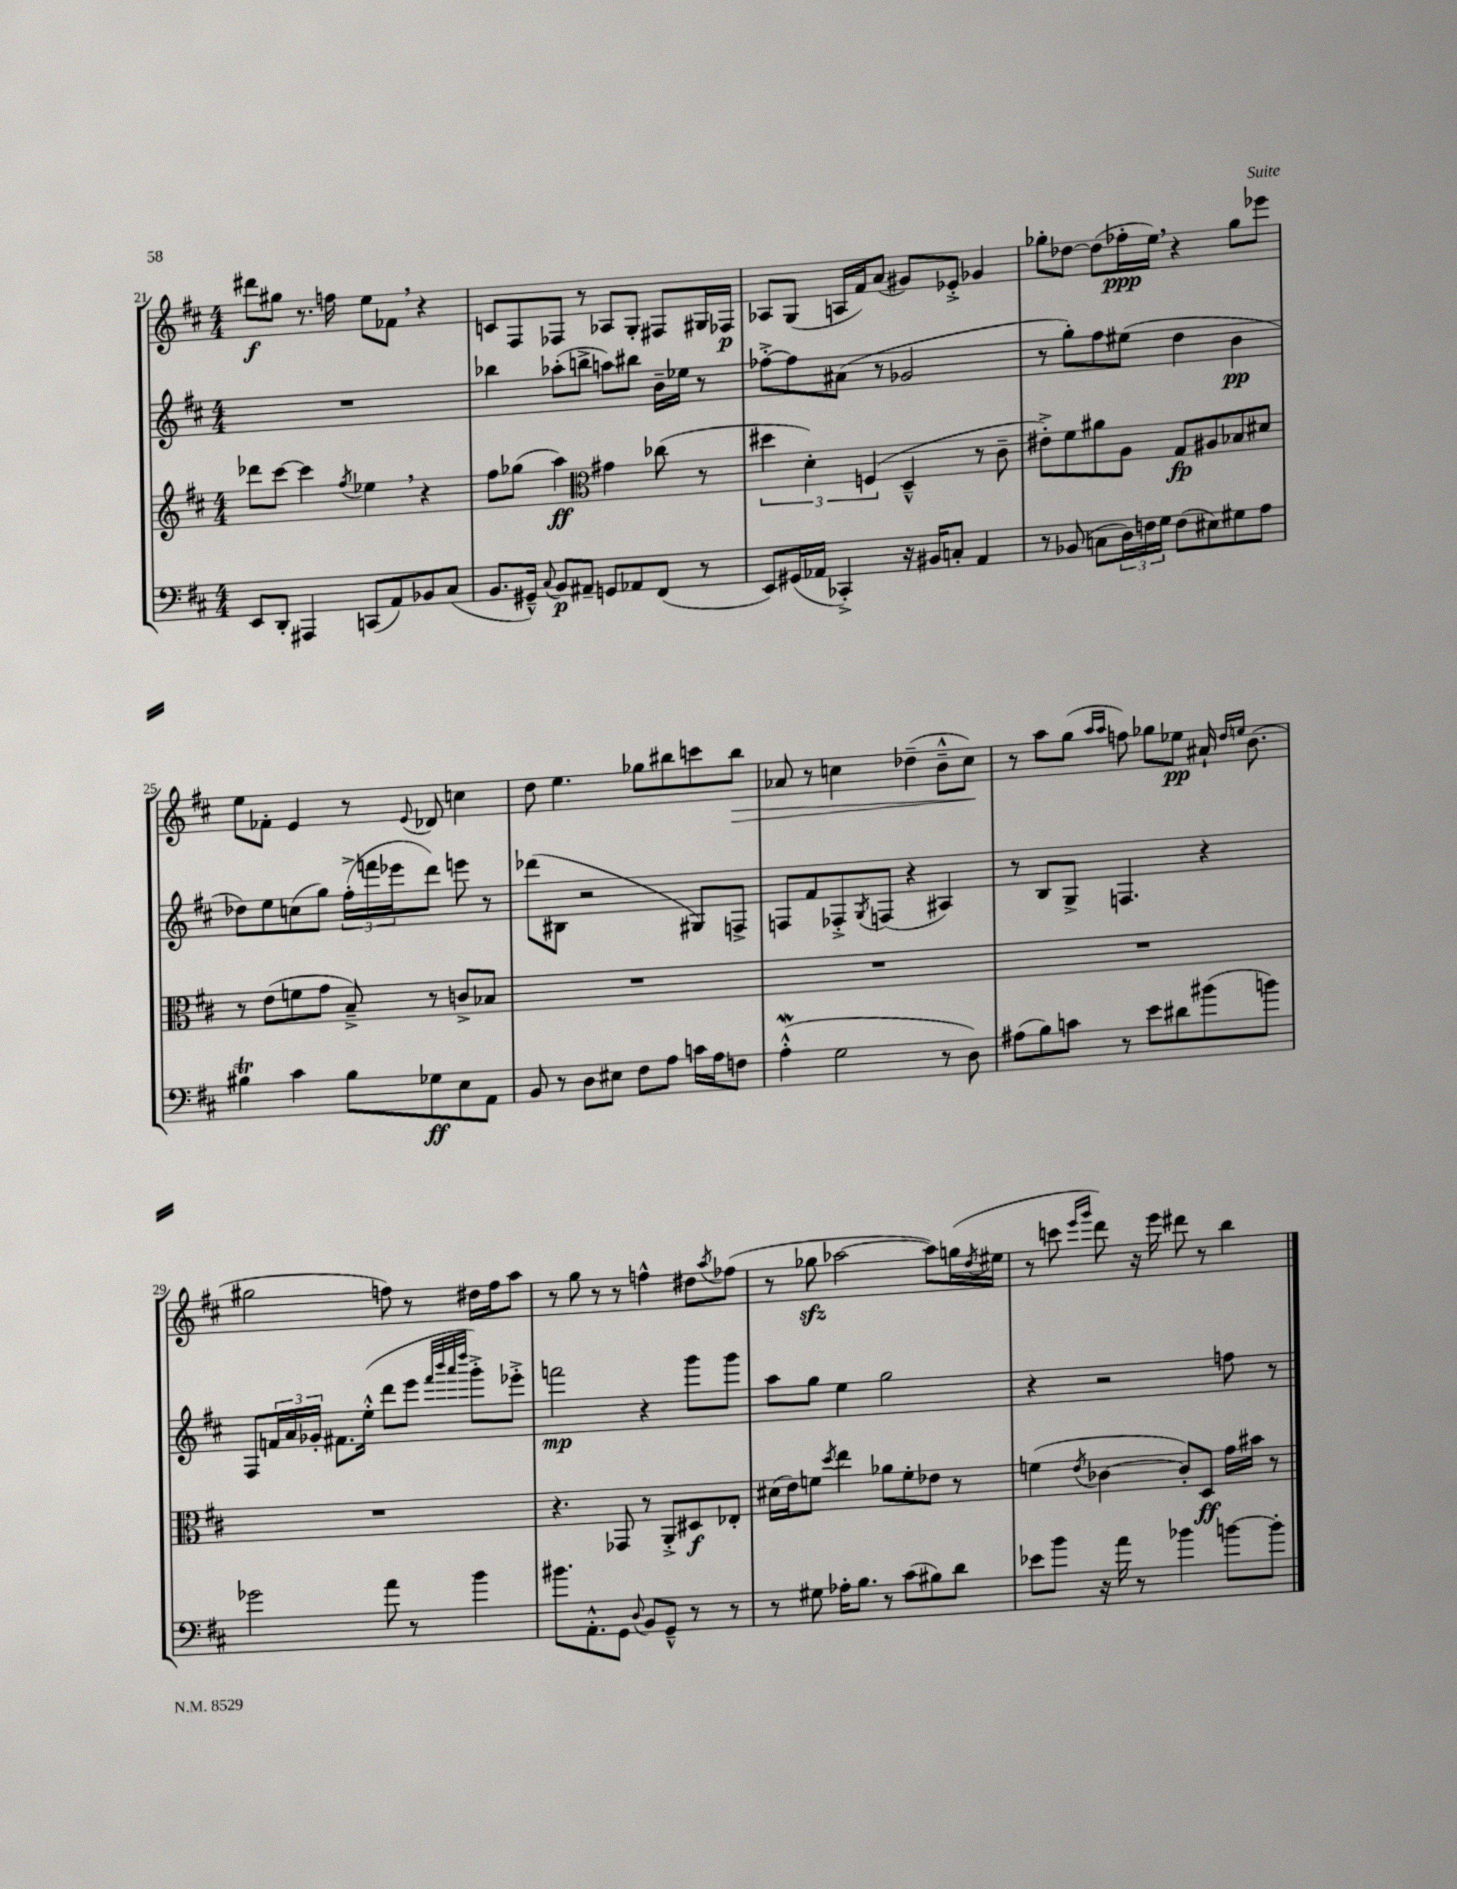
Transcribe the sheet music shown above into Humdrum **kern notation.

**kern	**dynam	**kern	**dynam	**kern	**dynam	**kern	**dynam
*part4	*part4	*part3	*part3	*part2	*part2	*part1	*part1
*staff4	*staff4	*staff3	*staff3	*staff2	*staff2	*staff1	*staff1
*clefF4	*	*clefG2	*	*clefG2	*	*clefG2	*
*k[f#c#]	*	*k[f#c#]	*	*k[f#c#]	*	*k[f#c#]	*
*M4/4	*	*M4/4	*	*M4/4	*	*M4/4	*
=21	=21	=21	=21	=21	=21	=21	=21
8EE/L	.	8ddd-X\L	.	1r	.	8ddd#X\L	f
8DD'/J	.	[8ccc#\J	.	.	.	8gg#X\J	.
4AAA#X/	.	4ccc#\]	.	.	.	8.r	.
.	.	.	.	.	.	16ffn\	.
.	.	8qff#/	.	.	.	.	.
(8CCn/L	.	4ee-X,\	.	.	.	8ee\L	.
8AA/)	.	.	.	.	.	8f-X,\J	.
8BB-X/	.	4r	.	.	.	4r	.
(8C#/J	.	.	.	.	.	.	.
=22	=22	=22	=22	=22	=22	=22	=22
8.BB/L	.	8ff#\L	.	4bb-X\	.	8cn/L	.
.	.	(8gg-X\J	.	.	.	8F#/	.
16GG#X~^^/Jk)	.	.	.	.	.	.	.
8qqC#/	.	.	.	.	.	.	.
8BB/L	p	4aa\)	ff	(8aa-X'\L	.	8F-X/J	.
8AA#X~/J	.	.	.	8bbn^\J	.	8r	.
*	*	*clefC3	*	*	*	*	*
8GGn/L	.	4g#X\	.	8aan\L)	.	8A-X/L	.
8AA-X/	.	.	.	8bb#X\J	.	8G'/J	.
(8FF#/J	.	(8cc-X\	.	16b~\LL	.	8F#X/L	.
.	.	.	.	16ee-X\JJ	.	.	.
8r	.	8r	.	8r	.	16G#X/L	.
.	.	.	.	.	.	16F-X/JJ	p
=23	=23	=23	=23	=23	=23	=23	=23
8EE/L)	.	6dd#X\	.	[8ff-X'^\L	.	8A-X/L	.
(16GG#X/L	.	.	.	8ff-\]	.	(8G/J	.
.	.	6d'\)	.	.	.	.	.
16AA-X/JJ	.	.	.	.	.	.	.
4CC-X'^/)	.	.	.	(8a#X\J	.	16An/LL	.
.	.	.	.	.	.	16f#/J)	.
.	.	(6Fn/	.	.	.	.	.
.	.	.	.	8r	.	(8a/J	.
16r	.	4D~^^/	.	2g-X/	.	8g#X/L)	.
16BB#X/KL	.	.	.	.	.	.	.
8Cn'/J	.	.	.	.	.	8e-X'^/J	.
4AA-/	.	8r	.	.	.	4g-X/	.
.	.	8c#~\	.	.	.	.	.
=24	=24	=24	=24	=24	=24	=24	=24
8r	.	8e#X'^\L)	.	8r	.	8gg-X'\L	.
(8BB-X/	.	8f#\	.	8gg'\L)	.	[8dd-X\J	.
8Cn\L	.	8a#X\	.	8ff#\	.	(8dd-\L]	.
24D\L)	.	8A\J	.	(8ee#X\J	.	16ff-X'\L	ppp
24Fn\	.	.	.	.	.	.	.
.	.	.	.	.	.	16ee,\JJ)	.
24G\JJ	.	.	.	.	.	.	.
(8F\L	.	8G/L	fp	4dd\	.	4r	.
8E#X\)	.	8A#X/	.	.	.	.	.
8G#X\	.	8B-X/	.	4b\	pp	8gg-\L	.
8A\J	.	8d#X/J	.	.	.	8eee-X\J	.
!!LO:LB:g=z
=25	=25	=25	=25	=25	=25	=25	=25
4B#Xt\	.	8r	.	8dd-X\L)	.	8ee\L	.
.	.	(8e\L	.	8ee\	.	8f-X'\J	.
4c#\	.	8fn\	.	(8ccn\	.	4e/	.
.	.	8g\J	.	8gg\J)	.	.	.
8B#\L	.	8B~^/)	.	(24ff#'^\LL	.	8r	.
.	.	.	.	24fffn\	.	.	.
.	.	.	.	24eee-X\J	.	.	.
.	.	.	.	.	.	8qqe/	.
8G-X\	ff	8r	.	8ddd\J)	.	8d-X/	.
8E\	.	8cn^/L	.	8eeen\	.	4ccn\	.
8AA\J	.	8B-X/J	.	8r	.	.	.
=26	=26	=26	=26	=26	=26	=26	=26
8BB/	.	1r	.	(8ddd-X\L	.	8dd\	.
8r	.	.	.	8B#X\J	.	4.ee\	.
8D\L	.	.	.	2r	.	.	.
8E#X\J	.	.	.	.	.	.	.
8F#\L	.	.	.	.	.	8gg-X\L	.
8A\J	.	.	.	.	.	8bb#X\	.
16cn\LL	.	.	.	8G#X/L)	.	8cccn\	.
16A\J	.	.	.	.	.	.	.
!	!	!	!	!	!	!	!LO:HP:b
8Fn\J	.	.	.	8Fn^/J	.	8bb#\J	>
=27	=27	=27	=27	=27	=27	=27	=27
(4AW'^^\	.	1r	.	8Fn/L	.	8a-X/	.
.	.	.	.	8f#/	.	8r	.
2G\	.	.	.	8F-X'^/	.	4ccn\	.
.	.	.	.	8qG/	.	.	.
.	.	.	.	(8Fn/J	.	.	.
.	.	.	.	4r	.	(4dd-X~\	.
8r	.	.	.	4A#X/)	.	8b~^^\L	.
8D\)	.	.	.	.	.	8cc\J)	.
.	.	.	.	.	.	.	]
=28	=28	=28	=28	=28	=28	=28	=28
(8A#X\L	.	1r	.	8r	.	8r	.
8B\)	.	.	.	8B/L	.	8aa\L	.
8cn\J	.	.	.	8G^/J	.	(8gg\J	.
.	.	.	.	.	.	16qqaa/LL	.
.	.	.	.	.	.	16qqaa/JJ	.
8r	.	.	.	4.Fn/	.	8ffn\)	.
8e\L	.	.	.	.	.	8gg-X\L	.
8d#X\	.	.	.	.	.	8ee-X\J	pp
(8b#X\	.	.	.	4r	.	16a#X`/	.
.	.	.	.	.	.	16qqdd/LL	.
.	.	.	.	.	.	16qqeen/JJ	.
.	.	.	.	.	.	(8.b\	.
8bn\J)	.	.	.	.	.	.	.
!!LO:LB:g=z
=29	=29	=29	=29	=29	=29	=29	=29
2g-X\	.	1r	.	8F#/L	.	2gg#X\	.
.	.	.	.	24fn/L	.	.	.
.	.	.	.	24a/	.	.	.
.	.	.	.	24g-X'/JJ	.	.	.
.	.	.	.	8.f#X\L	.	.	.
.	.	.	.	(16ee'^^\Jk	.	.	.
8a\	.	.	.	8ddd\L	.	8ffn\)	.
8r	.	.	.	8eee\J	.	8r	.
.	.	.	.	32qqfff#/LLL	.	.	.
.	.	.	.	32qqbbb/	.	.	.
.	.	.	.	32qqaaa/	.	.	.
.	.	.	.	32qqdddd/JJJ	.	.	.
4b\	.	.	.	8ggg'^\L)	.	16dd#X\LL	.
.	.	.	.	.	.	16ff\J	.
.	.	.	.	8eee-X'^\J	.	8aa\J	.
=30	=30	=30	=30	=30	=30	=30	=30
8.b#X\L	.	4.r	.	2fffn\	mp	8r	.
.	.	.	.	.	.	8gg\	.
8.AA'^^\	.	.	.	.	.	.	.
.	.	.	.	.	.	8r	.
8GG\J	.	8GG-X/	.	.	.	8r	.
8qqD/	.	.	.	.	.	.	.
8BB/L	.	8r	.	4r	.	4ffn^^\	.
8GG~^^/J	.	8AA'^/L	.	.	.	.	.
8r	.	8D#X/	f	8ggg\L	.	8dd#X\L	.
.	.	.	.	.	.	8qaa/	.
8r	.	8E-X'/J	.	8ggg\J	.	(8ff-X\J	.
=31	=31	=31	=31	=31	=31	=31	=31
8r	.	(16d#X\LL	.	8aa\L	.	8r	.
.	.	16e\J)	.	.	.	.	.
8G#X\	.	8fn\J	.	8gg\J	.	8gg-Xzz\	.
.	.	8qdd/	.	.	.	.	.
16A-X'\KL	.	4ee\	.	4ee\	.	[2aa-X\	.
8.B\J	.	.	.	.	.	.	.
8r	.	8a-X\L	.	2gg\	.	.	.
(8c#\L	.	8f'\	.	.	.	.	.
8B#X\)	.	8e-X\J	.	.	.	8aa-\L])	.
8d\J	.	8r	.	.	.	(16ggn\L	.
.	.	.	.	.	.	8qdd/	.
.	.	.	.	.	.	16ee#X\JJ	.
=32	=32	=32	=32	=32	=32	=32	=32
8e-X\L	.	(4fn\	.	4r	.	8r	.
8b\J	.	.	.	.	.	8cccn\	.
.	.	.	.	.	.	16qqeee/LL	.
.	.	8qe/	.	.	.	16qqggg/JJ	.
16r	.	[4c-X\	.	2r	.	8ddd\)	.
16a\	.	.	.	.	.	.	.
8r	.	.	.	.	.	16r	.
.	.	.	.	.	.	16eee\	.
4b-X\	.	8c-'/L])	.	.	.	8ddd#X\	.
.	.	8D/J	ff	.	.	8r	.
[8bn\L	.	16g\LL	.	8ffn\	.	4bb\	.
.	.	16b#X\JJ	.	.	.	.	.
8b'\J]	.	8r	.	8r	.	.	.
==	==	==	==	==	==	==	==
*-	*-	*-	*-	*-	*-	*-	*-
